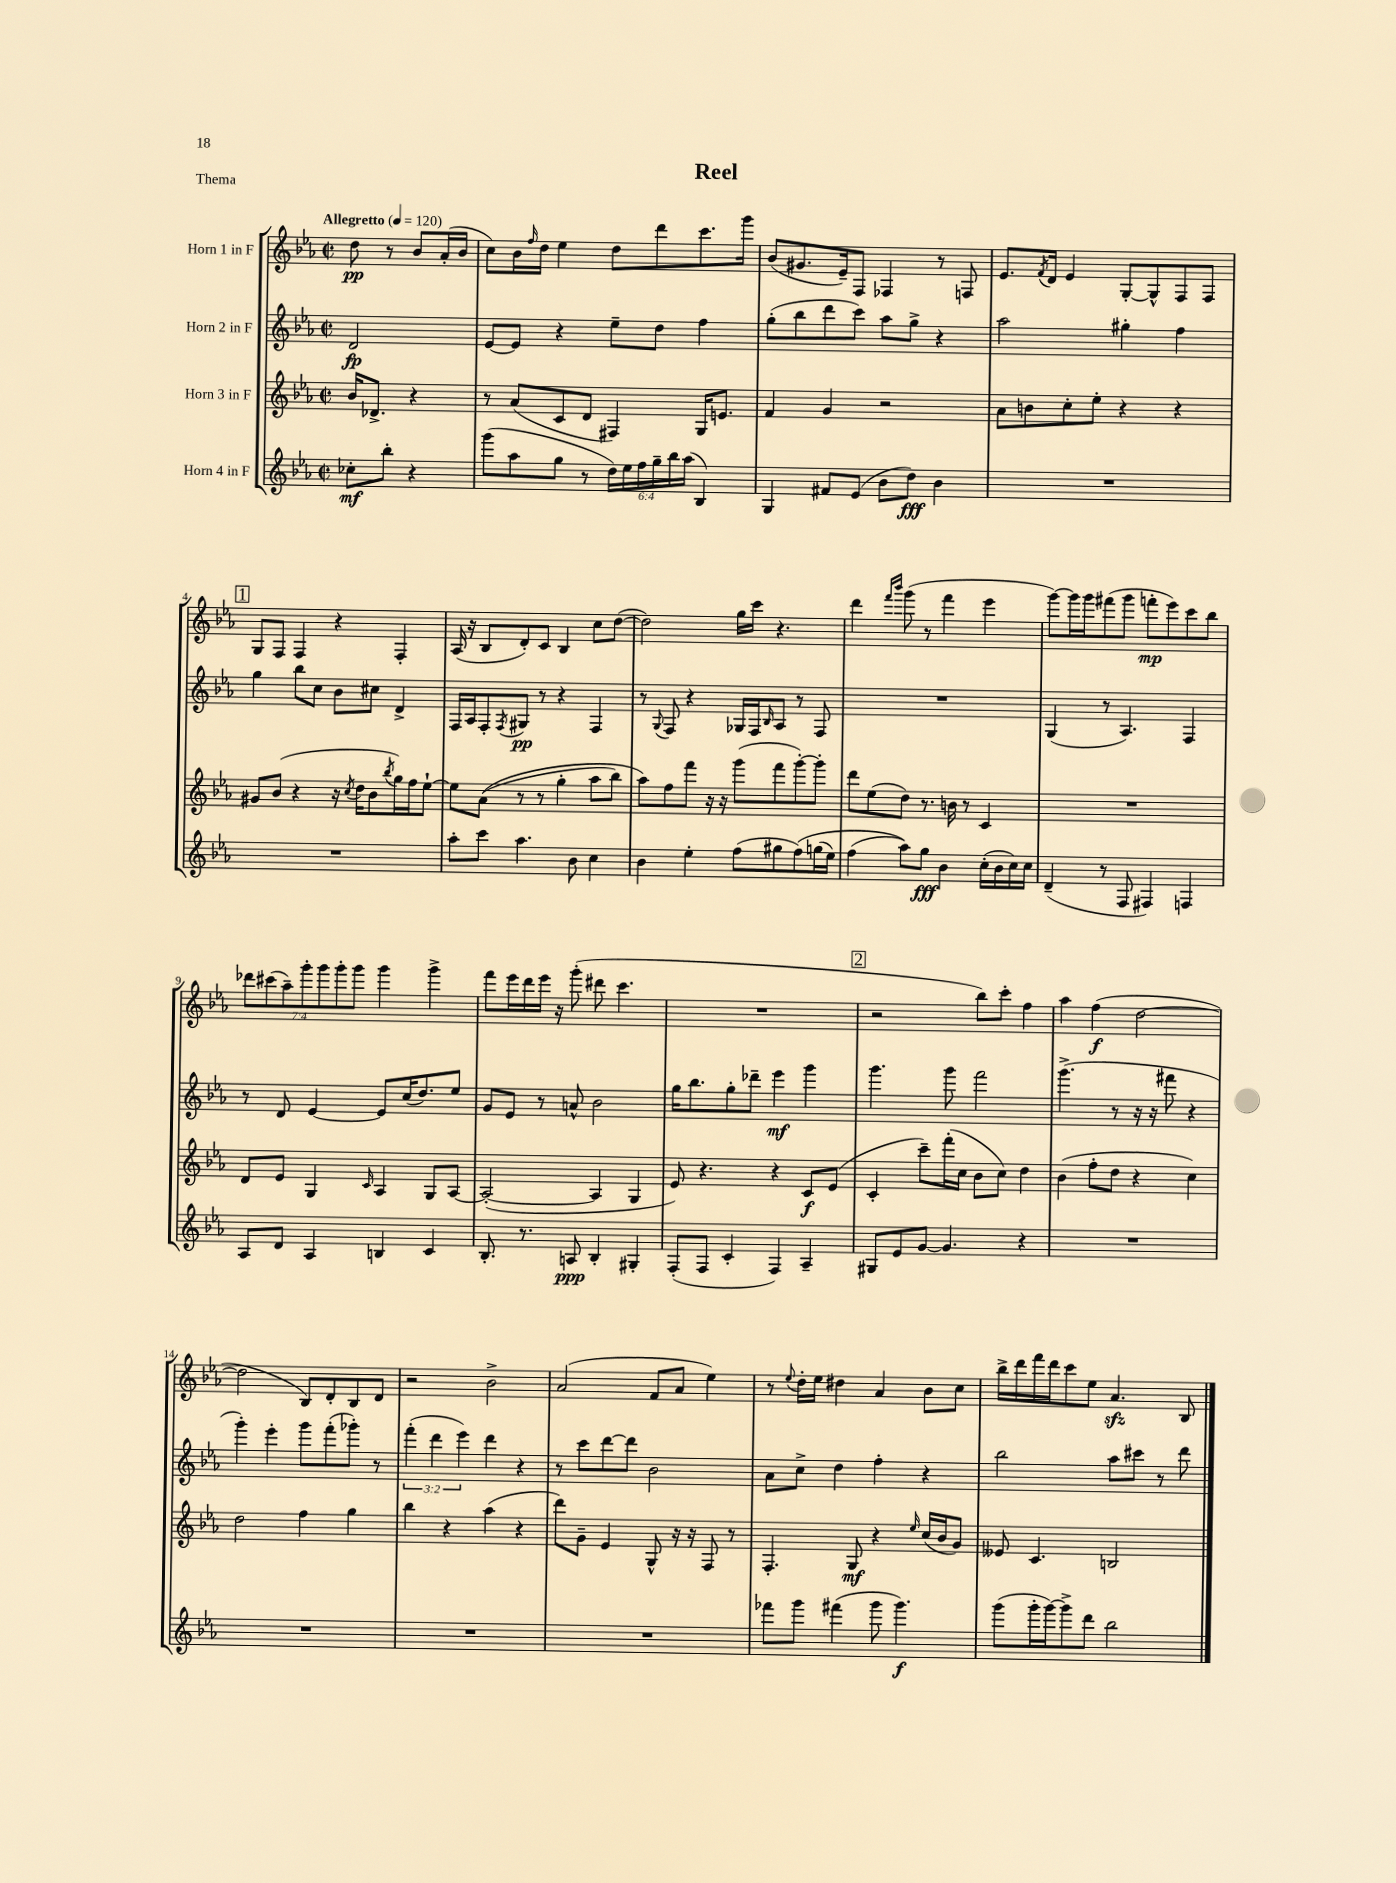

**kern	**dynam	**kern	**dynam	**kern	**dynam	**kern	**dynam
*part4	*part4	*part3	*part3	*part2	*part2	*part1	*part1
*staff4	*staff4	*staff3	*staff3	*staff2	*staff2	*staff1	*staff1
*I"Horn 4 in F	*	*I"Horn 3 in F	*	*I"Horn 2 in F	*	*I"Horn 1 in F	*
*clefG2	*	*clefG2	*	*clefG2	*	*clefG2	*
*k[b-e-a-]	*	*k[b-e-a-]	*	*k[b-e-a-]	*	*k[b-e-a-]	*
*M2/2	*	*M2/2	*	*M2/2	*	*M2/2	*
*met(c|)	*	*met(c|)	*	*met(c|)	*	*met(c|)	*
*MM120	*	*MM120	*	*MM120	*	*MM120	*
=	=	=	=	=	=	=	=
!	!	!	!	!	!	!LO:TX:a:B:t=Allegretto	!
8cc-X'\L	mf	16b-/KL	.	2d/	fp	8dd\	pp
.	.	8.d-X^/J	.	.	.	.	.
8bb-'\J	.	.	.	.	.	8r	.
4r	.	4r	.	.	.	8b-/L	.
.	.	.	.	.	.	(16a-'/L	.
.	.	.	.	.	.	16b-/JJ	.
=1	=1	=1	=1	=1	=1	=1	=1
(8ggg\L	.	8r	.	[8e-/L	.	8cc\L)	.
8aa-\	.	(8a-/L	.	8e-/J]	.	16b-\L	.
.	.	.	.	.	.	16qqff/	.
.	.	.	.	.	.	16dd\JJ	.
8gg\J	.	8c/	.	4r	.	4ee-\	.
8r	.	8d/J	.	.	.	.	.
24dd\LL)	.	4F#X/)	.	8ee-~\L	.	8dd\L	.
24ee-\	.	.	.	.	.	.	.
24ff\	.	.	.	.	.	.	.
24gg~\	.	.	.	8dd\J	.	8ddd\	.
24bb-\	.	.	.	.	.	.	.
(24aa-\JJ	.	.	.	.	.	.	.
4B-/)	.	16G/KL	.	4ff\	.	8.ccc\	.
.	.	8.en/J	.	.	.	.	.
.	.	.	.	.	.	16ggg\Jk	.
=2	=2	=2	=2	=2	=2	=2	=2
4G/	.	4f/	.	(8gg'\L	.	(8b-/L	.
.	.	.	.	8bb-\	.	8.g#X/	.
8f#X/L	.	4g/	.	8ddd\	.	.	.
.	.	.	.	.	.	16e-~/k)	.
(8e-/J	.	.	.	8ccc\J)	.	8F/J	.
8b-\L	.	2r	.	8aa-\L	.	4F-X/	.
8dd\J)	fff	.	.	8gg^\J	.	.	.
4b-\	.	.	.	4r	.	8r	.
.	.	.	.	.	.	8Fn/	.
=3	=3	=3	=3	=3	=3	=3	=3
1r	.	8a-\L	.	2aa-\	.	8.e-/L	.
.	.	8bn\	.	.	.	.	.
.	.	.	.	.	.	8qf/	.
.	.	.	.	.	.	16d/Jk	.
.	.	8cc'\	.	.	.	4e-/	.
.	.	8ee-'\J	.	.	.	.	.
.	.	4r	.	4gg#X'\	.	[8G'/L	.
.	.	.	.	.	.	8G^^/]	.
.	.	4r	.	4ff\	.	8F/	.
.	.	.	.	.	.	8F/J	.
!!LO:LB:g=z
!!LO:REH:place=s1:t=1
=4	=4	=4	=4	=4	=4	=4	=4
1r	.	8g#X/L	.	4gg\	.	8G/L	.
.	.	(8b-/J	.	.	.	8F/J	.
.	.	4r	.	8bb-\L	.	4F/	.
.	.	.	.	8cc\J	.	.	.
.	.	16r	.	8b-\L	.	4r	.
.	.	8qcc/	.	.	.	.	.
.	.	16dd\KL	.	.	.	.	.
.	.	8b-\	.	8cc#X\J	.	.	.
.	.	8qbb-/	.	.	.	.	.
.	.	16gg\L)	.	4d^/	.	4F'/	.
.	.	16ff\J	.	.	.	.	.
.	.	[8ee-`\J	.	.	.	.	.
=5	=5	=5	=5	=5	=5	=5	=5
8aa-'\L	.	8ee-\L]	.	16F/LL	.	(16A-/	.
.	.	.	.	16A-/J	.	16r	.
8ccc\J	.	((8a-\J	.	8F'/	.	8B-/L	.
.	.	.	.	8qF/	.	.	.
4.aa-\	.	8r	.	8G#X/J	pp	8d'/)	.
.	.	8r	.	8r	.	8c/J	.
.	.	4gg'\	.	4r	.	4B-/	.
8b-\	.	.	.	.	.	.	.
4cc\	.	8aa-\L	.	4F/	.	8cc\L	.
.	.	8bb-\J)	.	.	.	([8dd\J	.
=6	=6	=6	=6	=6	=6	=6	=6
4b-\	.	8aa-\L)	.	8r	.	2dd\])	.
.	.	.	.	8qqG/	.	.	.
.	.	8ff\	.	8F/	.	.	.
4ee-'\	.	8fff\J	.	4r	.	.	.
.	.	16r	.	.	.	.	.
.	.	16r	.	.	.	.	.
(8ff\L	.	(8ggg\L	.	16G-X/LL	.	16gg\LL	.
.	.	.	.	16F/J	.	16ccc\JJ	.
.	.	.	.	16qqB-/	.	.	.
8gg#X\	.	8fff\	.	8A-/J	.	4.r	.
(8ff\)	.	[8ggg'\)	.	8r	.	.	.
(16ggn\L	.	8ggg'\J]	.	8F/	.	.	.
16ee-\JJ)	.	.	.	.	.	.	.
=7	=7	=7	=7	=7	=7	=7	=7
(4ff\	.	8ddd\L	.	1r	.	4ddd\	.
.	.	(8ee-\	.	.	.	.	.
.	.	.	.	.	.	16qqfff/LL	.
.	.	.	.	.	.	16qqbbb-/JJ	.
8aa-\L))	.	8dd\J)	.	.	.	(8ggg\	.
8gg\J	fff	8.r	.	.	.	8r	.
4b-\	.	.	.	.	.	4fff\	.
.	.	16bn\	.	.	.	.	.
.	.	8r	.	.	.	.	.
(16cc'\LL	.	4c/	.	.	.	4eee-\	.
16b-\	.	.	.	.	.	.	.
16cc\)	.	.	.	.	.	.	.
16cc\JJ	.	.	.	.	.	.	.
=8	=8	=8	=8	=8	=8	=8	=8
(4d~/	.	1r	.	(4G/	.	[8ggg\L)	.
.	.	.	.	.	.	16ggg\L]	.
.	.	.	.	.	.	16ggg\J	.
8r	.	.	.	8r	.	(8fff#X\	.
8F/	.	.	.	4.A-/)	.	8ggg\J	.
4F#X/)	.	.	.	.	.	8fffn'\L	mp
.	.	.	.	.	.	8eee-\)	.
4Fn/	.	.	.	4F/	.	8ccc\	.
.	.	.	.	.	.	8bb-\J	.
!!LO:LB:g=z
=9	=9	=9	=9	=9	=9	=9	=9
8A-/L	.	8d/L	.	8r	.	14ddd-X\L	.
.	.	.	.	.	.	(14ccc#X\	.
8d/J	.	8e-/J	.	8d/	.	.	.
.	.	.	.	.	.	14aa-~\)	.
.	.	.	.	.	.	14ggg'\	.
4A-/	.	4G/	.	[4e-/	.	.	.
.	.	.	.	.	.	14ggg\	.
.	.	.	.	.	.	14ggg'\	.
.	.	.	.	.	.	14ggg\J	.
.	.	16qqc/	.	.	.	.	.
4Bn/	.	4A-/	.	8e-/L]	.	4ggg\	.
.	.	.	.	(16cc/K	.	.	.
.	.	.	.	8.dd/)	.	.	.
4c/	.	8G/L	.	.	.	4ggg^\	.
.	.	[8A-/J	.	8ee-/J	.	.	.
=10	=10	=10	=10	=10	=10	=10	=10
8.B-'/	.	(2A-'/_	.	8g/L	.	8fff\L	.
.	.	.	.	8e-/J	.	16eee-\L	.
8.r	.	.	.	.	.	16ddd\	.
.	.	.	.	8r	.	16eee-\JJ	.
.	.	.	.	.	.	16r	.
8An/	ppp	.	.	8an^^/	.	(8ggg'\	.
4B-'/	.	4A-/]	.	2b-\	.	8ddd#X\	.
.	.	.	.	.	.	4.ccc\	.
4G#X'/	.	4G/	.	.	.	.	.
=11	=11	=11	=11	=11	=11	=11	=11
(8F'/L	.	8e-/)	.	16gg\KL	.	1r	.
.	.	.	.	8.bb-\	.	.	.
8F/J	.	4.r	.	.	.	.	.
4c'/	.	.	.	8gg'\	.	.	.
.	.	.	.	8ddd-X~\J	.	.	.
4F/)	.	4r	.	4eee-\	mf	.	.
4A-~/	.	8c/L	f	4ggg\	.	.	.
.	.	(8e-/J	.	.	.	.	.
!!LO:REH:place=s1:t=2
=12	=12	=12	=12	=12	=12	=12	=12
8G#X/L	.	4c'/	.	4.ggg\	.	2r	.
8e-/	.	.	.	.	.	.	.
[8g/J	.	8ccc~\L)	.	.	.	.	.
4.g/]	.	(16fff'\L	.	8ggg\	.	.	.
.	.	16cc\JJ	.	.	.	.	.
.	.	8b-\L	.	2fff\	.	8bb-\L)	.
.	.	8cc\J)	.	.	.	8ccc'\J	.
4r	.	4dd\	.	.	.	4ff\	.
=13	=13	=13	=13	=13	=13	=13	=13
1r	.	(4b-\	.	(4.ggg^\	.	4aa-\	.
.	.	8ff'\L	.	.	.	(4ff\	f
.	.	8dd\J	.	8r	.	.	.
.	.	4r	.	16r	.	[2dd\	.
.	.	.	.	16r	.	.	.
.	.	.	.	8fff#X\	.	.	.
.	.	4cc\)	.	4r	.	.	.
!!LO:LB:g=z
=14	=14	=14	=14	=14	=14	=14	=14
1r	.	2dd\	.	4ggg'\)	.	2dd\]	.
.	.	.	.	4eee-'\	.	.	.
.	.	4ff\	.	8ggg\L	.	8B-/L)	.
.	.	.	.	(8fff'\	.	8d'/	.
.	.	4gg\	.	8ggg-X'\J)	.	8B-/	.
.	.	.	.	8r	.	8d/J	.
=15	=15	=15	=15	=15	=15	=15	=15
1r	.	4bb-\	.	(6fff'\	.	2r	.
.	.	.	.	6ddd\	.	.	.
.	.	4r	.	.	.	.	.
.	.	.	.	6eee-\)	.	.	.
.	.	(4aa-\	.	4ddd\	.	2b-^\	.
.	.	4r	.	4r	.	.	.
=16	=16	=16	=16	=16	=16	=16	=16
1r	.	8ddd\L)	.	8r	.	(2a-/	.
.	.	8g~\J	.	8ccc\L	.	.	.
.	.	4e-/	.	[8ddd\	.	.	.
.	.	.	.	8ddd\J]	.	.	.
.	.	8G^^/	.	2b-\	.	8f/L	.
.	.	16r	.	.	.	8a-/J	.
.	.	16r	.	.	.	.	.
.	.	8F/	.	.	.	4ee-\)	.
.	.	8r	.	.	.	.	.
=17	=17	=17	=17	=17	=17	=17	=17
8fff-X\L	.	4.F'/	.	8a-\L	.	8r	.
.	.	.	.	.	.	8qqee-/	.
8ggg\J	.	.	.	8cc^\J	.	16dd'\LL	.
.	.	.	.	.	.	16ee-\JJ	.
(4fff#X\	.	.	.	4dd\	.	4dd#X\	.
.	.	8G/	mf	.	.	.	.
8ggg\	.	4r	.	4ff'\	.	4a-/	.
4.ggg\)	f	.	.	.	.	.	.
.	.	16qqee-/	.	.	.	.	.
.	.	(16cc/LL	.	4r	.	8b-\L	.
.	.	16b-/J	.	.	.	.	.
.	.	8g/J)	.	.	.	8cc\J	.
=18	=18	=18	=18	=18	=18	=18	=18
(8ggg\L	.	8e--X/	.	2bb-\	.	16bb-^\LL	.
.	.	.	.	.	.	16ddd\	.
16ggg'\L	.	4.c/	.	.	.	16fff\	.
[16ggg\J)	.	.	.	.	.	16ddd\J	.
8ggg^\]	.	.	.	.	.	8ccc\	.
8ddd\J	.	.	.	.	.	8ee-\J	.
2bb-\	.	2Bn/	.	8aa-\L	.	4.a-zz/	.
.	.	.	.	8ccc#X\J	.	.	.
.	.	.	.	8r	.	.	.
.	.	.	.	8ddd\	.	8B-/	.
==	==	==	==	==	==	==	==
*-	*-	*-	*-	*-	*-	*-	*-
